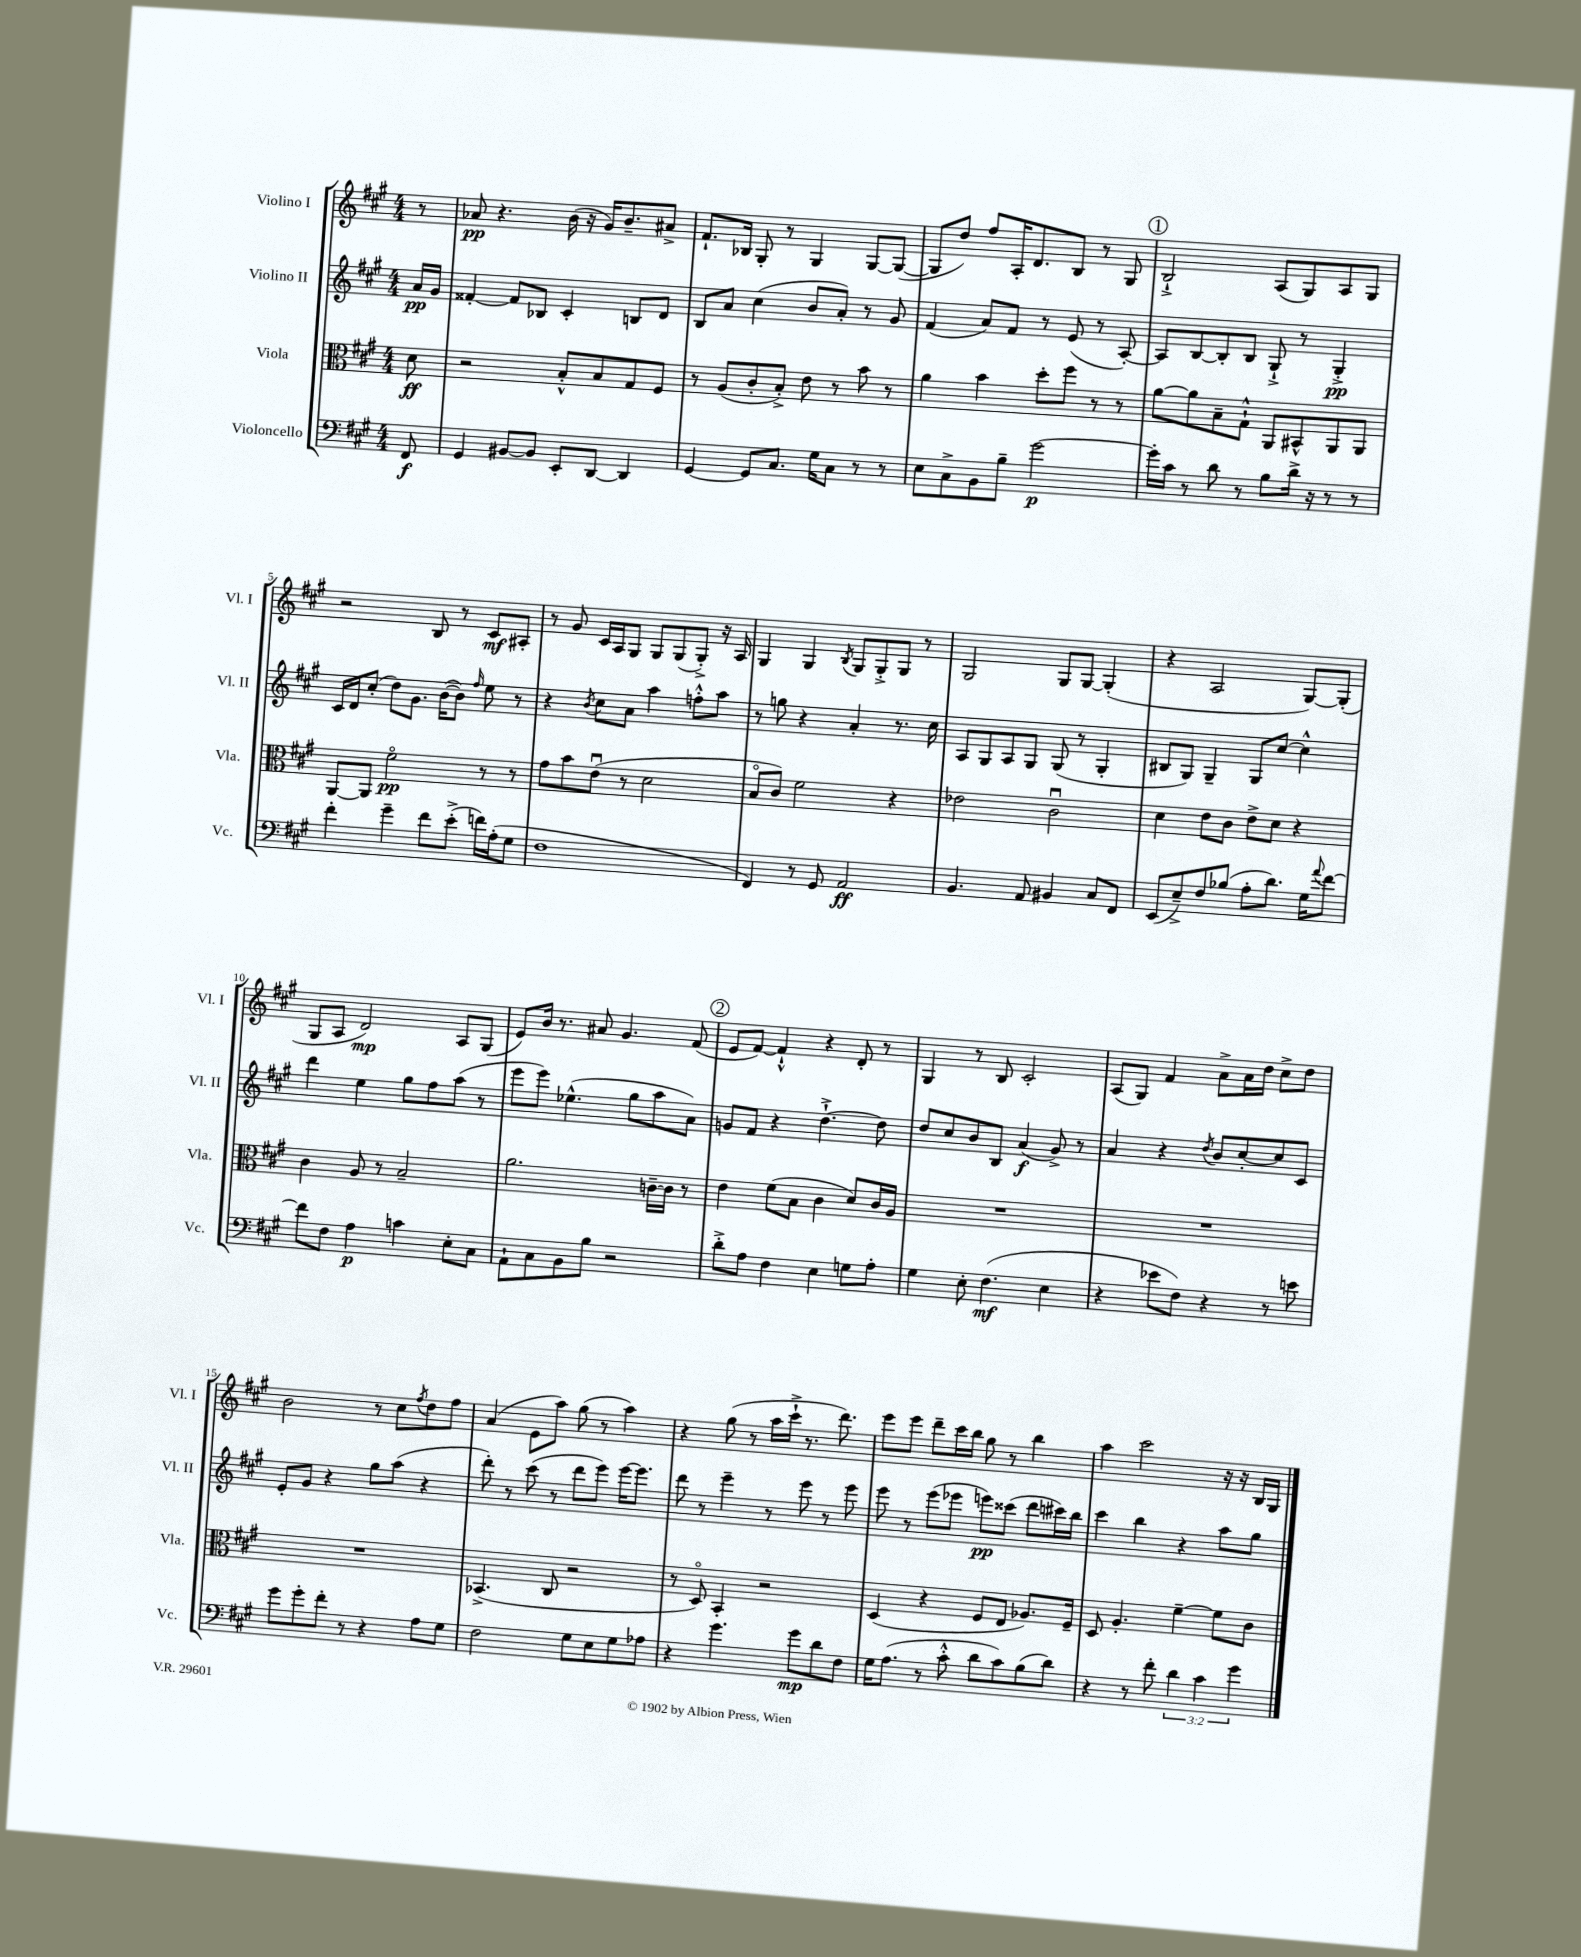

**kern	**kern	**kern	**kern
*staff4	*staff3	*staff2	*staff1
*clefF4	*clefC3	*clefG2	*clefG2
*k[f#c#g#]	*k[f#c#g#]	*k[f#c#g#]	*k[f#c#g#]
*M4/4	*M4/4	*M4/4	*M4/4
8FF#	8d	16a	8r
.	.	16g#	.
=	=	=	=
4GG#	2r	[4f##'	8a-
.	.	.	4.r
[8BB#	.	8f##]	.
8BB#]	.	8B-	.
8EE'	8B'^^	4c#'	(16b
.	.	.	16r
[8DD	8B	.	16g#)
.	.	.	8.b~
4DD]	8G#	8B	.
.	8F#	8d	8a#^
=	=	=	=
[4GG#	8r	8B	8.f#`
.	(8A	8a	.
.	.	.	16B-
8GG#]	8c#'	(4cc#	8G#'
8.C#	8B'^)	.	8r
.	8e	8b	4G#
16G#	.	.	.
8C#	8r	8a')	.
8r	8b	8r	[8G#
8r	8r	8g#	(8G#_
=	=	=	=
8E	4a	(4f#	8G#]
8C#^	.	.	8dd)
8BB	4b	8a)	8ff#
8B~	.	8f#	16A'
.	.	.	8.d
[2g#	8dd'	8r	.
.	8ff#	(8e	8B
.	8r	8r	8r
.	8r	[8A')	8G#
=	=	=	=
16g#']	[8a	8A]	2B`^
16c#	.	.	.
8r	8a]	[8B	.
8d	8B~	8B']	.
8r	8G#`^^	8B	.
8B	8AA	8G#`^	(8A
16d^	8BB#^^	8r	8G#)
16r	.	.	.
8r	8AA	4G#'^	8A
8r	8AA	.	8G#
=	=	=	=
4f#'	[8AA	16c#	2r
.	.	16d	.
.	8AA]	(8cc#'	.
4g#~	2f#o	8dd)	.
.	.	8.g#	.
8f#	.	.	8B
.	.	([16b	.
(8e'^	.	8b])	8r
.	.	16qqff#	.
16f)	8r	8ee	8c#
(16A'	.	.	.
8G#	8r	8r	8A#'
=	=	=	=
1F#	8g#	4r	8r
.	8b	.	8g#
.	.	8qb	.
.	(8eu	8cc#	16c#
.	.	.	16A
.	8r	8a	8G#
.	2d	4aa	8G#
.	.	.	(8G#
.	.	8ff'^^	8G#'^)
.	.	8aa	16r
.	.	.	16A
=	=	=	=
4FF#)	8Bo	8r	4G#
.	8c#)	8gg	.
8r	2f#	4r	4G#
8GG#	.	.	.
.	.	.	8qB
2AA	.	4a'	8G#
.	.	.	8G#'^
.	4r	8.r	8G#
.	.	.	8r
.	.	16cc#	.
=	=	=	=
4.BB	2e-	8A	2G#
.	.	8G#	.
.	.	8A	.
8AA	.	8G#	.
4BB#	2c#u	(8G#	8G#
.	.	8r	[8G#
8C#	.	4G#'	(4G#']
8FF#	.	.	.
=	=	=	=
(8EE	4d	8B#	4r
8E~^)	.	8G#)	.
8F#	8e	4G#~	2A
(8B-	8c#	.	.
8A'	8e^	8G#	.
8.d)	8d	[8cc#	.
.	4r	4cc#^^]	[8G#)
16G#	.	.	.
8qqa	.	.	.
[8f#	.	.	(8G#']
=	=	=	=
8f#]	4c#	4ddd	8G#
8F#	.	.	8A
4A	8A	4ee	2d)
.	8r	.	.
4c	2B~	8gg#	.
.	.	8ff#	.
8E'	.	(8aa	8A
8C#	.	8r	(8G#
=	=	=	=
8AA`	2.a	8eee	8e)
8C#	.	8eee)	16b
.	.	.	8.r
8BB	.	(4.ee-^^	.
8B	.	.	8a#
2r	.	.	4.g#
.	.	8gg#	.
.	[16c~	8aa	.
.	16c]	.	.
.	8r	8a)	(8f#
=	=	=	=
8d'^	4e	8g	8e
8A	.	8f#	[8f#)
4F#	(8f#	4r	4f#`^^]
.	8B	.	.
4E	4c#	[4.dd`^	4r
8G	8d)	.	8d'
8A'	16c#	8dd]	8r
.	16A	.	.
=	=	=	=
4G#	1r	8dd	4G#
.	.	8cc#	.
8E'	.	8b	8r
(4.F#	.	8B	8B
.	.	(4a	2c#'
4E	.	8g#^)	.
.	.	8r	.
=	=	=	=
4r	1r	4a	(8A
.	.	.	8G#)
8e-	.	4r	4f#
8F#)	.	.	.
.	.	8qdd	.
4r	.	8b	8a^
.	.	[8cc#'	16a
.	.	.	16dd
8r	.	8cc#]	8cc#^
8e	.	8c#	8dd
=	=	=	=
8g#	1r	8e'	2b
8g#'	.	8g#	.
8f#'	.	4r	.
8r	.	.	.
4r	.	8gg#	8r
.	.	(8aa	8cc#
.	.	.	8qff#
8A	.	4r	8dd
8G#	.	.	8ff#
=	=	=	=
2F#	(4.BB-^	8ddd')	(4a
.	.	8r	.
.	.	(8ccc#	8e
.	8C#	8r	8aa)
8G#	2r	8ddd	(8gg#
8E	.	8eee)	8r
8G#	.	[16eee	4aa)
.	.	8.eee]	.
8A-	.	.	.
=	=	=	=
4r	8r	8ddd	4r
.	8Do)	8r	.
4.g#	4BB'	4eee~	(8gg#
.	.	.	8r
.	2r	8r	16aa
.	.	.	16ccc#`^
8g#	.	8eee	8.r
8d	.	8r	.
.	.	.	8.ddd)
8F#	.	8eee	.
=	=	=	=
16G#	(4D	8eee	8eee
(8.A	.	.	.
.	.	8r	8eee
8r	4r	(8eee	8ddd~
8c#'^^	.	8eee-	16ccc#
.	.	.	16bb
8d	8F#	8eee)	8gg#
8c#)	8E	(8ccc##	8r
(8B	8.A-)	8ddd	4bb
8d)	.	16ccc#)	.
.	16F#~	16bb	.
=	=	=	=
4r	8D	4ccc#	4aa
.	4.A'	.	.
8r	.	4bb	2ccc#
8f#'	.	.	.
6d	[4f#~	4r	.
6c#	.	.	.
.	8f#]	8aa	16r
.	.	.	16r
6g#	.	.	.
.	8c#	8gg#	16B
.	.	.	16G#
==	==	==	==
*-	*-	*-	*-
